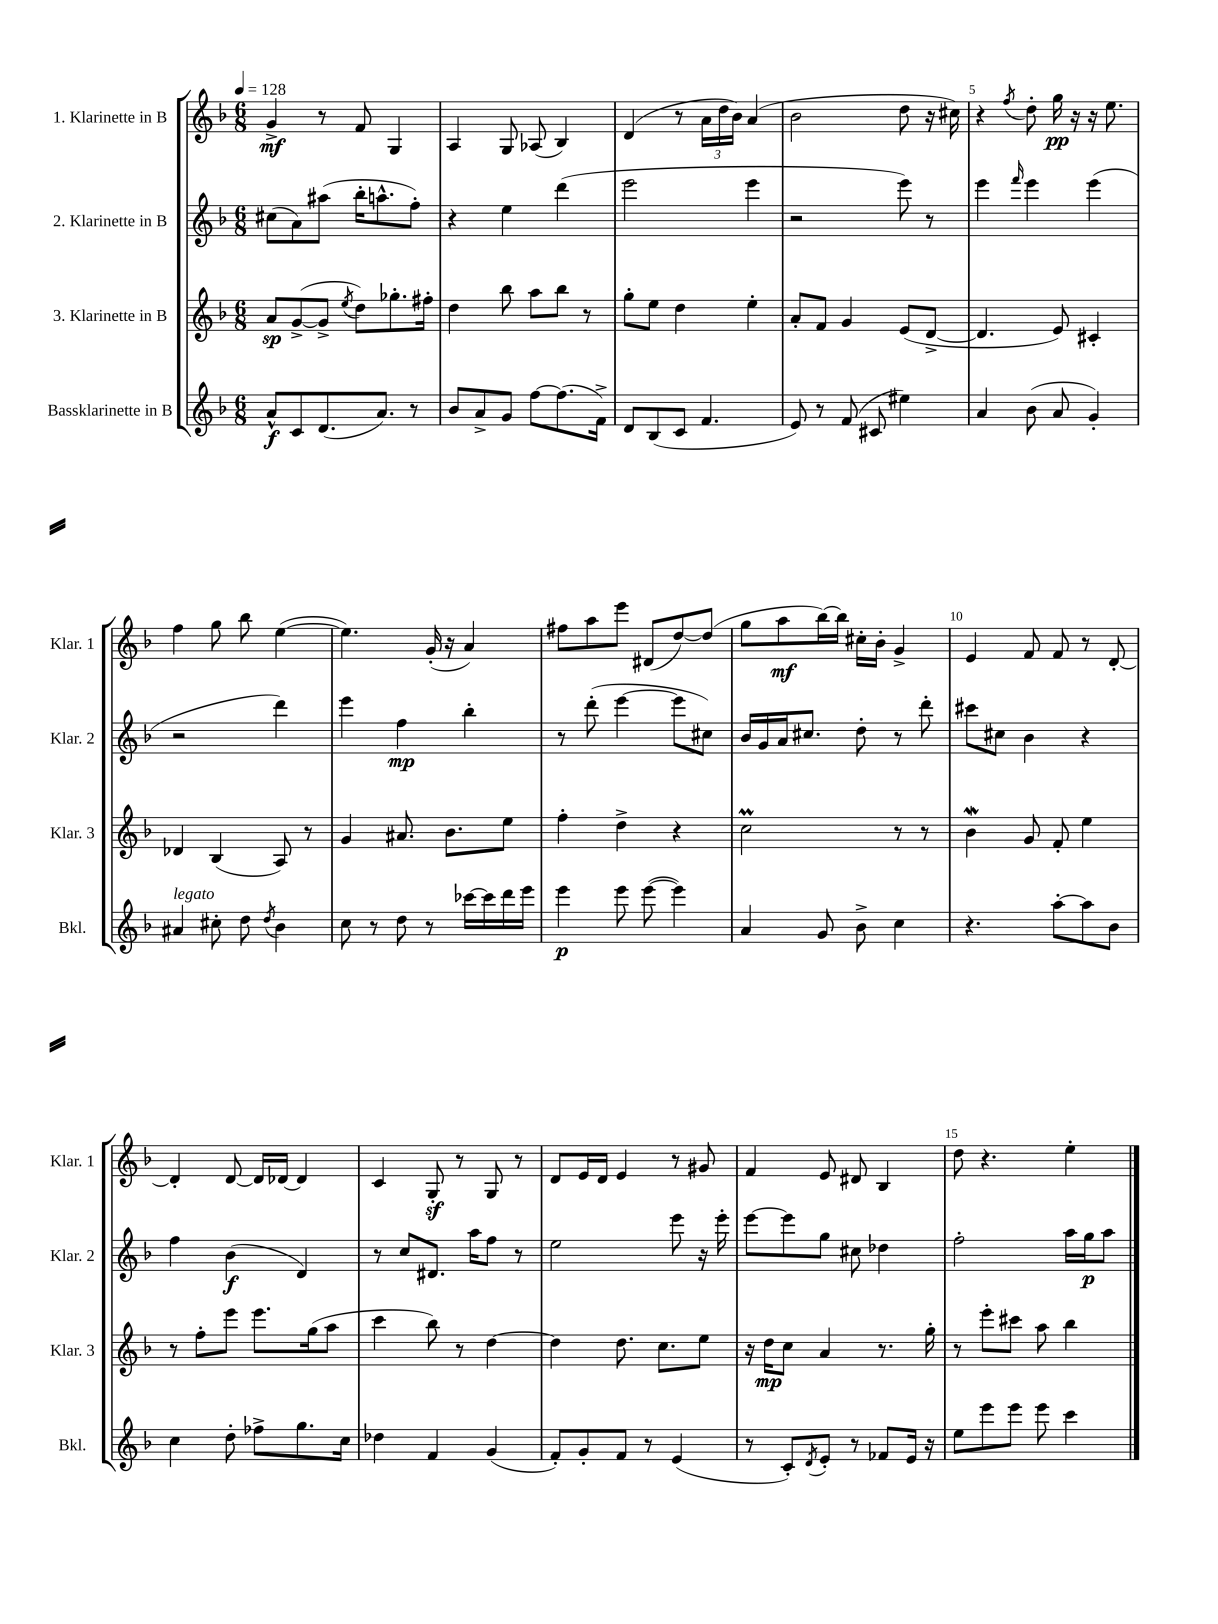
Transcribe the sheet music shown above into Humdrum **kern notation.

**kern	**kern	**kern	**kern
*staff4	*staff3	*staff2	*staff1
*clefG2	*clefG2	*clefG2	*clefG2
*k[b-]	*k[b-]	*k[b-]	*k[b-]
*M6/8	*M6/8	*M6/8	*M6/8
*MM128	*MM128	*MM128	*MM128
8a^^	8a	(8cc#	4g^
8c	([8g^	8a)	.
(8.d	8g^]	(8aa#	8r
.	8qee	.	.
.	8dd)	16bb-'	8f
8.a)	.	8.aa^^	.
.	8.gg-'	.	4G
8r	.	8ff')	.
.	16ff#'	.	.
=	=	=	=
8b-	4dd	4r	4A
8a^	.	.	.
8g	8bb-	4ee	8G
[8ff	8aa	.	(8A-
(8.ff]	8bb-	(4ddd	4B-)
.	8r	.	.
16f^)	.	.	.
=	=	=	=
8d	8gg'	2eee	(4d
(8B-	8ee	.	.
8c	4dd	.	8r
4.f	.	.	24a
.	.	.	24dd
.	.	.	24b-)
.	4ee'	4eee	(4a
=	=	=	=
8e)	8a'	2r	2b-
8r	8f	.	.
(8f	4g	.	.
8c#	.	.	.
4ee#)	(8e	8eee)	8dd
.	[8d^	8r	16r
.	.	.	16cc#)
=	=	=	=
4a	4.d]	4eee	4r
.	.	16qqfff	8qff
(8b-	.	4eee	8dd'
8a	8e)	.	16gg
.	.	.	16r
4g')	4c#'	(4eee	16r
.	.	.	8.ee
=	=	=	=
4a#	4d-	2r	4ff
8cc#'	(4B-	.	8gg
8dd	.	.	8bb-
8qdd	.	.	.
4b-	8A)	4ddd)	([4ee
.	8r	.	.
=	=	=	=
8cc	4g	4eee	4.ee])
8r	.	.	.
8dd	8.a#	4ff	.
8r	.	.	(16g'
.	8.b-	.	16r
[16ccc-	.	4bb-'	4a)
16ccc-]	.	.	.
16ddd	8ee	.	.
16eee	.	.	.
=	=	=	=
4eee	4ff'	8r	8ff#
.	.	(8ddd'	8aa
8eee	4dd^	[4eee	8eee
([8eee	.	.	(8d#
4eee])	4r	8eee]	[8dd)
.	.	8cc#)	(8dd]
=	=	=	=
4a	2cc	16b-	8gg
.	.	16g	.
.	.	16a	8aa
.	.	8.cc#	.
8g	.	.	[16bb-)
.	.	.	16bb-]
8b-^	.	8dd'	16cc#'
.	.	.	16b-'
4cc	8r	8r	4g^
.	8r	8ddd'	.
=	=	=	=
4.r	4b-	8ccc#	4e
.	.	8cc#	.
.	8g	4b-	8f
[8aa'	8f'	.	8f
8aa]	4ee	4r	8r
8b-	.	.	[8d'
=	=	=	=
4cc	8r	4ff	4d']
.	8ff'	.	.
8dd'	8eee	(4b-	[8d
8ff-^	8.eee	.	16d]
.	.	.	[16d-
8.gg	.	4d)	4d-]
.	(16gg	.	.
.	8aa	.	.
16cc	.	.	.
=	=	=	=
4dd-	4ccc	8r	4c
.	.	8cc	.
4f	8bb-)	8.d#	8G'
.	8r	.	8r
.	.	16aa	.
(4g	[4dd	8ff	8G
.	.	8r	8r
=	=	=	=
8f')	4dd]	2ee	8d
8g'	.	.	16e
.	.	.	16d
8f	8.dd	.	4e
8r	.	.	.
.	8.cc	.	.
(4e	.	8eee	8r
.	8ee	16r	8g#
.	.	16eee'	.
=	=	=	=
8r	16r	[8eee	4f
.	16dd	.	.
8c')	8cc	8eee]	.
8qd	.	.	.
8e'	4a	8gg	8e
8r	.	8cc#	8d#
8f-	8.r	4dd-	4B-
16e	.	.	.
16r	16gg'	.	.
=	=	=	=
8ee	8r	2ff'	8dd
8eee	8eee'	.	4.r
8eee	8ccc#	.	.
8eee	8aa	.	.
4ccc	4bb-	16aa	4ee'
.	.	16gg	.
.	.	8aa	.
==	==	==	==
*-	*-	*-	*-
